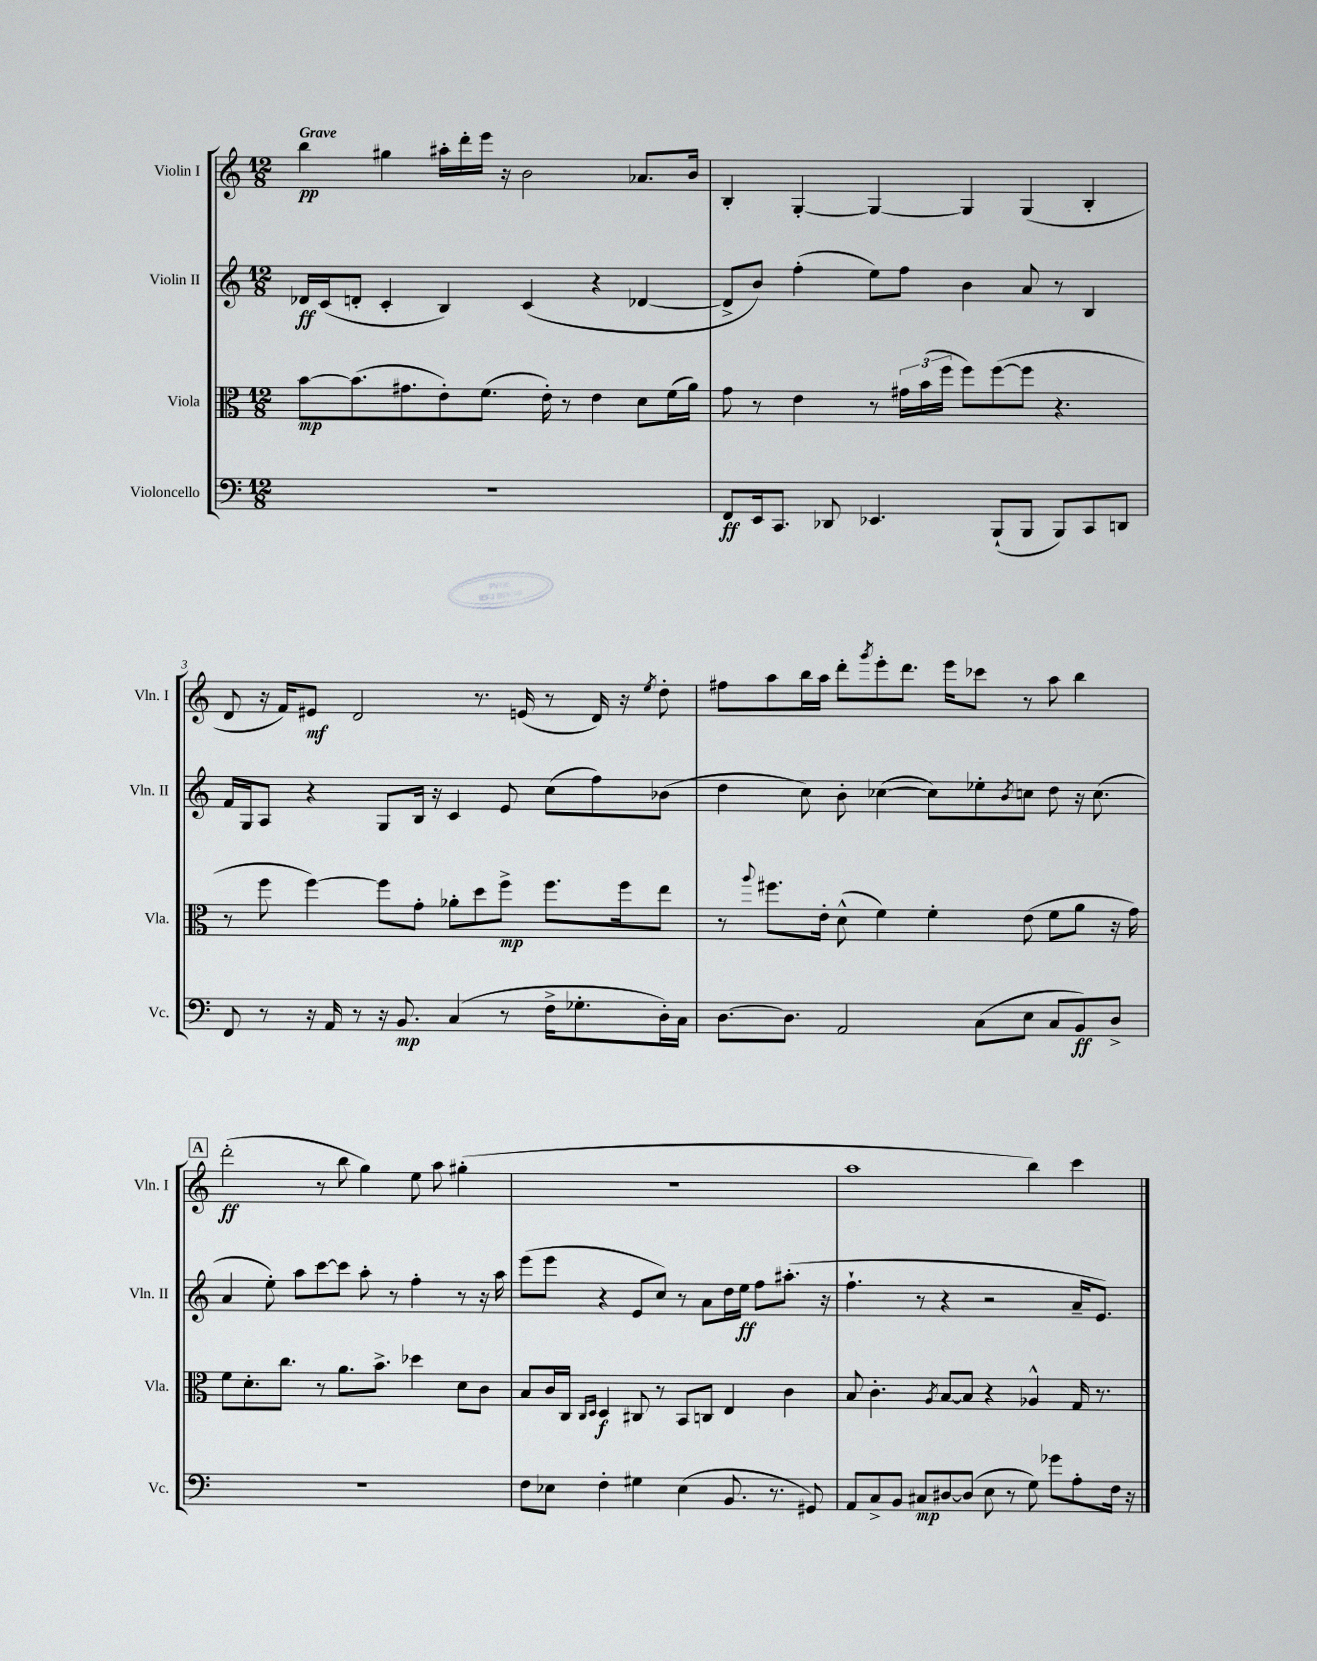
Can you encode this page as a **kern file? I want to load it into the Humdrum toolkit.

**kern	**kern	**kern	**kern
*staff4	*staff3	*staff2	*staff1
*clefF4	*clefC3	*clefG2	*clefG2
*k[]	*k[]	*k[]	*k[]
*M12/8	*M12/8	*M12/8	*M12/8
1.r	[8b	16d-	4bb
.	.	(16c	.
.	(8.b]	8d'	.
.	.	4c'	4gg#
.	8.g#	.	.
.	8e')	4B)	16aa#'
.	.	.	16ddd'
.	(8.f	.	16eee
.	.	.	16r
.	.	(4c	2b
.	16e')	.	.
.	8r	.	.
.	4e	4r	.
.	8d	[4d-	8.a-
.	(16f	.	.
.	16a)	.	16b
=	=	=	=
8FF	8g	8d-^]	4B'
16EE	8r	8b)	.
8.CC	.	.	.
.	4e	(4ff'	[4G'
8DD-	.	.	.
4.EE-	8r	8ee)	4G_
.	24g#	8ff	.
.	(24b	.	.
.	24ff	.	.
.	8ff)	4b	4G]
(8BBB`	([8ff	.	.
8BBB	8ff]	8a	(4G
8BBB)	4.r	8r	.
8CC	.	4B	4B'
8DD	.	.	.
=	=	=	=
8FF	8r	16f	8d
.	.	16G	.
8r	8ff	8A	16r
.	.	.	16f)
16r	[4ff)	4r	8e#
16AA	.	.	.
8r	.	.	2d
16r	8ff]	8G	.
8.BB	.	.	.
.	8g'	16B	.
.	.	16r	.
(4C	8a-'	4c	.
.	8dd	.	8.r
8r	8ff^	8e	.
.	.	.	(16e
16F^	8.ff	(8cc	8r
8.G-'	.	.	.
.	.	8ff)	16d)
.	16ff	.	16r
.	.	.	8qee
16D')	8ee	(8b-	8dd'
16C	.	.	.
=	=	=	=
[8.D	8r	4dd	8ff#
.	8qqaa	.	.
.	8.ff#	.	8aa
8.D]	.	.	.
.	.	8cc)	16bb
.	16e'	.	16aa
2AA	(8d^^	8b'	8ddd'
.	.	.	8qggg
.	4f)	([4cc-	8eee'
.	.	.	8.ddd
.	4f'	8cc-])	.
.	.	.	16eee
(8C	.	8ee-'	8ccc-
.	.	8qb	.
8E	(8e	8cc	8r
8C	8f	8dd	8aa
8BB)	8a	16r	4bb
.	.	(8.cc	.
8D^	16r	.	.
.	16g)	.	.
=	=	=	=
1.r	8f	4a	(2ddd'
.	8.d'	.	.
.	.	8ee')	.
.	8.cc	.	.
.	.	8aa	.
.	8r	[8ccc	8r
.	8.a	8ccc]	8bb
.	.	8aa'	4gg)
.	8.b^	.	.
.	.	8r	.
.	4dd-	4ff'	8ee
.	.	.	8aa
.	8d	8r	(4gg#'
.	8c	16r	.
.	.	16aa	.
=	=	=	=
8F	8B	(8eee	1.r
8E-	16c	8eee	.
.	16C	.	.
.	16qqC	.	.
.	16qqD	.	.
4F'	4D	4r	.
4G#	8C#	8e	.
.	8r	8cc)	.
(4E-	8BB	8r	.
.	8C	8a	.
8.BB	4E	16dd	.
.	.	16ee	.
.	.	8ff	.
8.r	.	.	.
.	4c	(8.aa#'	.
8GG#)	.	.	.
.	.	16r	.
=	=	=	=
8AA	8B	4.ff`	1aa
8C^	4.c'	.	.
8BB	.	.	.
8C#	.	8r	.
.	8qA	.	.
[8D#	[8B	4r	.
(8D#]	8B]	.	.
8E	4r	2r	.
8r	.	.	.
8G)	4A-^^	.	4bb)
8g-	.	.	.
8A'	16G	16a~	4ccc
.	8.r	8.e)	.
16F	.	.	.
16r	.	.	.
==	==	==	==
*-	*-	*-	*-
